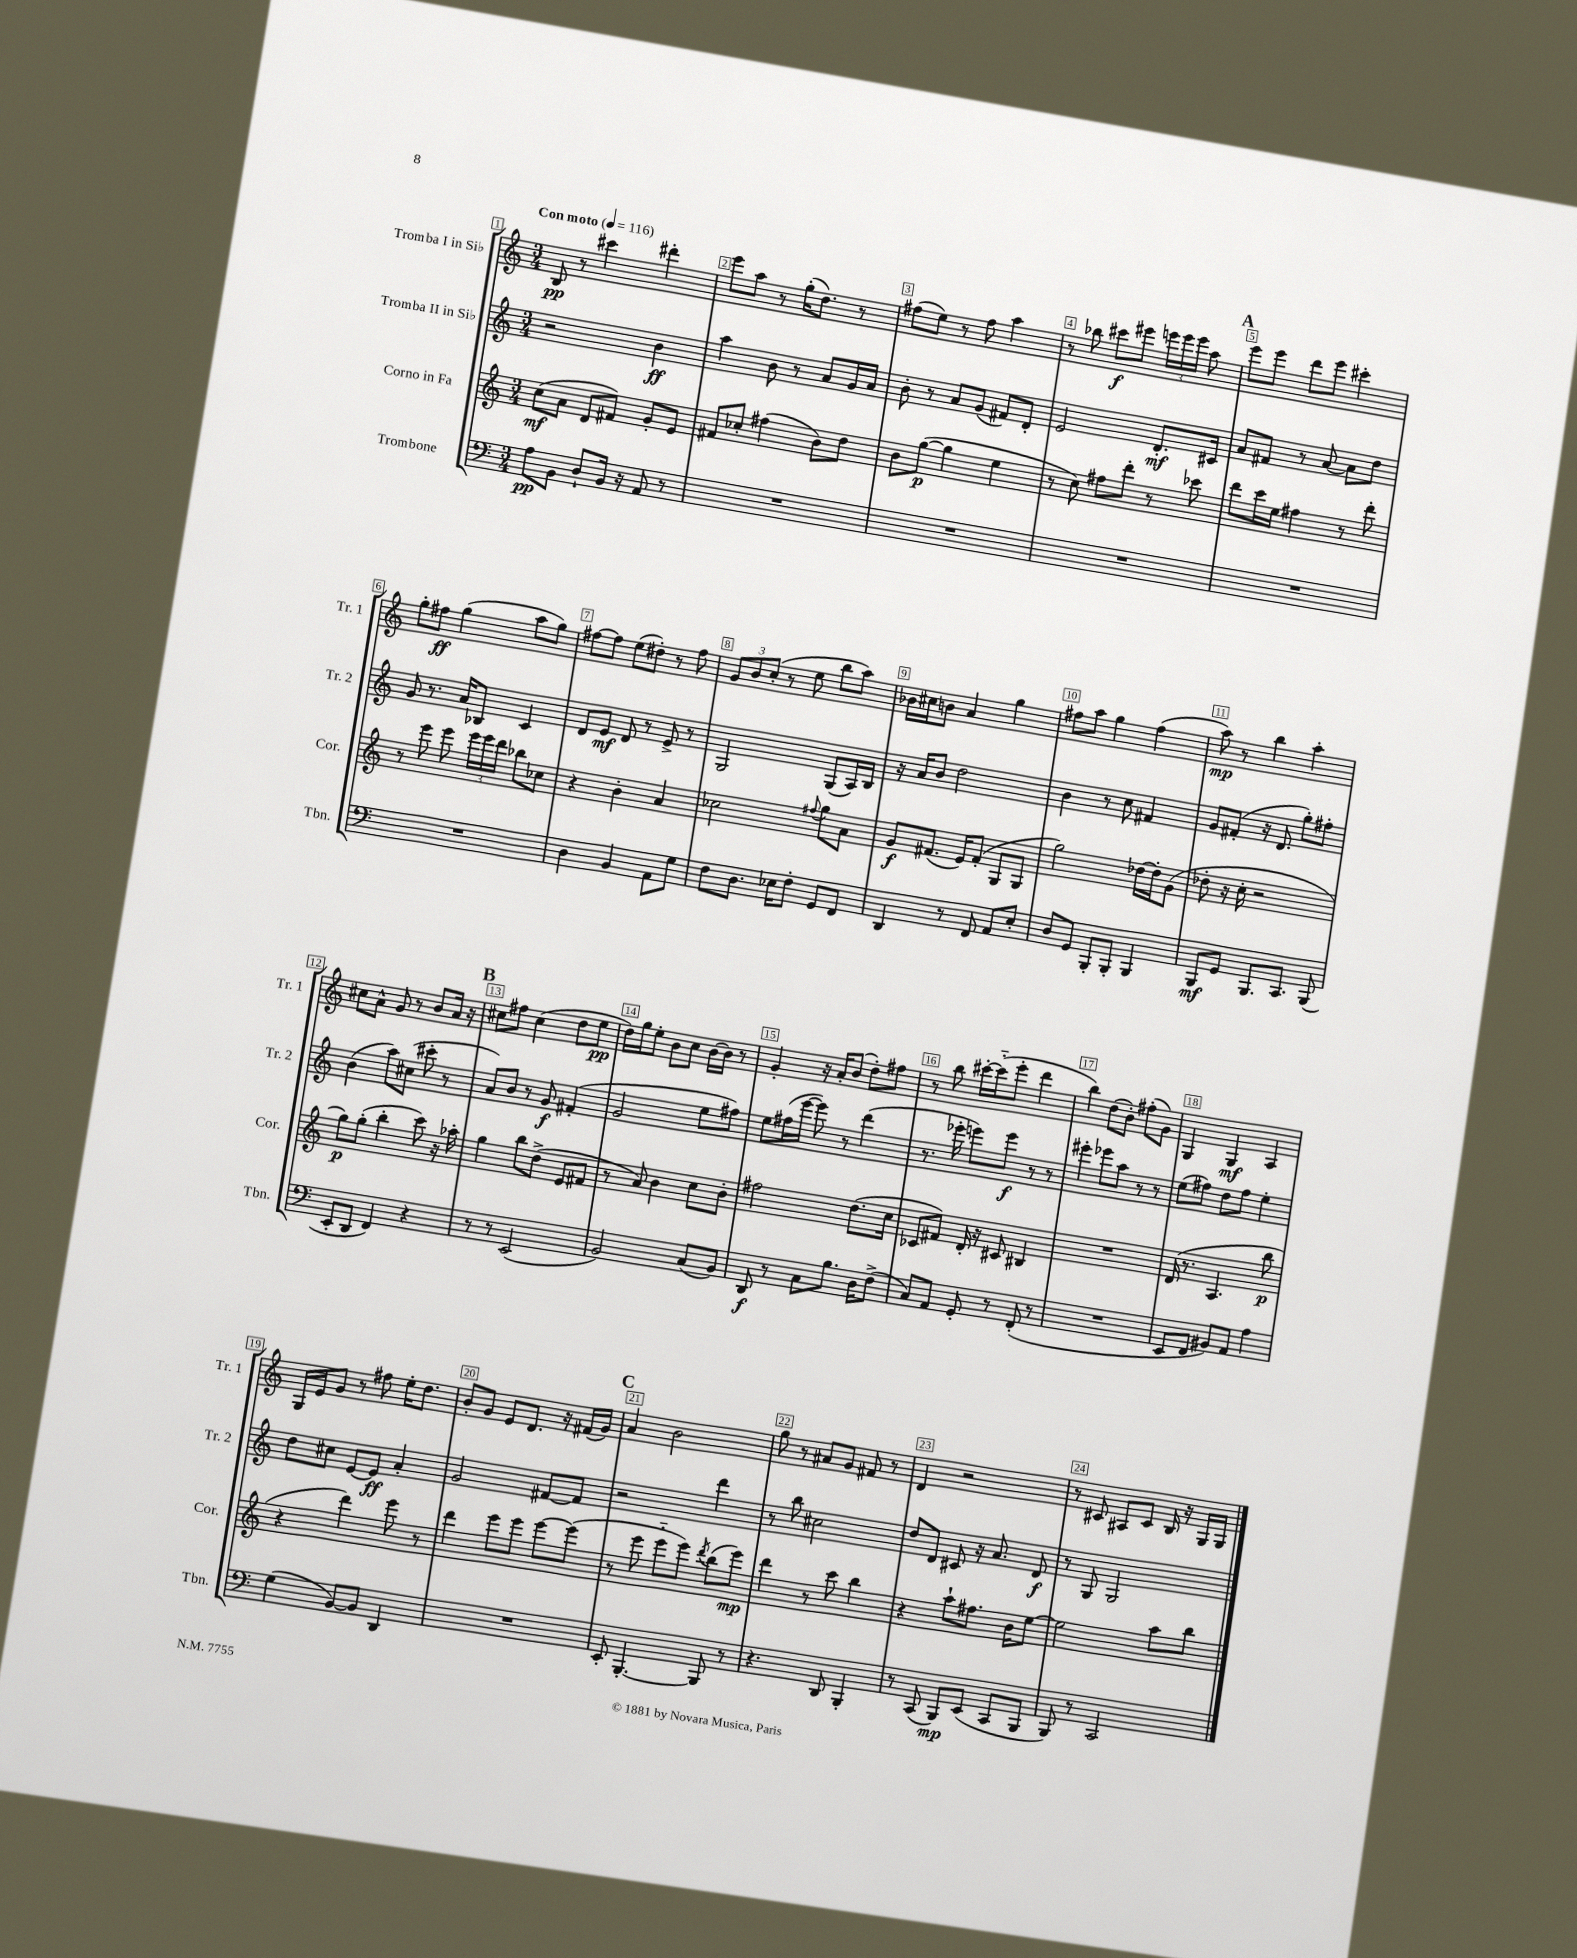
<<
\new StaffGroup <<
\new Staff = "s0" \with { instrumentName = "Tromba I in Sib" shortInstrumentName = "Tr. 1" } {
    \clef treble \key c \major \numericTimeSignature \time 3/4 \tempo "Con moto" 4 = 116
    \autoBeamOff b8\pp r8 cis'''4 dis'''4-. |
    e'''8[ a''8] r8 g''16[-.( d''8.]) r8 |
    fis''8[( e''8]) r8 fis''8 a''4 |
    r8 bes''8 cis'''8[\f eis'''8] \tuplet 3/2 { e'''16[ e'''16 e'''16] } a''8 |
    \mark \markup { \bold "A" } e'''8[ e'''8] d'''8[ e'''8] cis'''4-. |
    g''8[-. fis''8]\ff g''4( a''8[ g''8]) |
    fis''8[~ fis''8] e''8[( dis''8]-.) r8 fis''8 |
    \tuplet 3/2 { g'8[ b'8 c''8]-.( } r8 e''8 b''8[ a''8]) |
    bes'16[ cis''16 b'8] a'4 g''4 |
    fis''8[ a''8] g''4 fis''4( |
    a''8\mp) r8 b''4 a''4-. |
    cis''8[ a'8]-^ g'8 r8 b'8[ a'16] r16 |
    \mark \markup { \bold "B" } cis''8[ fis''8] cis''4( d''8[ e''8]\pp |
    d''16[) g''16 e''8]-. b'8[ c''8] b'16[~ b'16] r8 |
    g'4-. r16 a'16[-. b'8]( d''8[-.) fis''8] |
    r8 b''8 cis'''16[~-. cis'''16-_( e'''8]-. d'''4 |
    b''4) d''8[( b'8]-.) fis''8[-.( g'8]) |
    g4 g4\mf a4 |
    g16[ e'16 g'8] r8 fis''8 e''16[-. d''8.] |
    b'8[-. g'8] e'8[ d'8.] r16 fis'16[( g'16]) |
    \mark \markup { \bold "C" } a'4 b'2 |
    g''8 r8 ais'8[ g'8] fis'8 r8 |
    d'4 r2 |
    r8 cis'8 ais8[ cis'8] b16 r16 g16[ g16] \bar "|." |
}
\new Staff = "s1" \with { instrumentName = "Tromba II in Sib" shortInstrumentName = "Tr. 2" } {
    \clef treble \key c \major \numericTimeSignature \time 3/4
    \autoBeamOff r2 b'4\ff |
    a''4 b'8 r8 a'8[ g'16 a'16] |
    b'8-. r8 a'8[ g'8]( fis'8[) d'8]-. |
    e'2 d'8.[-.\mf cis'16] |
    \mark \markup { \bold "A" } a'8[ fis'8] r8 a'8~ a'8[ d''8] |
    g'8 r8. a'16[ bes8] c'4 |
    d'8[ e'8]\mf d'8 r8 e'8-> r8 |
    g2 g8[( a16) b16] |
    r16 a'16[ b'8] d''2 |
    b'4 r8 c''8 fis'4 |
    g'8[ fis'8]-.( r16 d'8. g''8[-.) fis''8]-. |
    b'4( a''8[) cis''8]( cis'''8-. r8 |
    \mark \markup { \bold "B" } a'8[) b'8] r8 g'8\f fis'4-.( |
    g'2 e''8[ fis''8]) |
    e''8[ fis''16( e'''16]~ e'''8) r8 d'''4( |
    r8. ees'''16-. e'''8[) e'''8]\f r8 r8 |
    eis'''4-. ees'''8[ a''8] r8 r8 |
    e''8[( fis''8]) d''8[ fis''8] e''4-. |
    d''8[ cis''8] e'8[~ e'8]\ff a'4-. |
    g'2 fis'8[~ fis'8] |
    \mark \markup { \bold "C" } r2 d'''4 |
    r8 b''8 cis''2 |
    d''8[ d'8] cis'8 r16 a'8. d'8\f |
    r8 g8 g2 \bar "|." |
}
\new Staff = "s2" \with { instrumentName = "Corno in Fa" shortInstrumentName = "Cor." } {
    \clef treble \key c \major \numericTimeSignature \time 3/4
    \autoBeamOff c''8[\mf( a'8] d'8[ fis'8]) g'8[-. e'8] |
    fis'8[ ces''8]-. fis''4( b'8[) d''8] |
    b'8[ g''8]~\p( g''4 e''4 |
    r8 c''8) fis''8[ d'''8]-. r8 ces'''8 |
    \mark \markup { \bold "A" } d'''8[ c'''16 e''16] fis''4 r8 d'''8-. |
    r8 e'''8 e'''8 \tuplet 3/2 { e'''16[ e'''16 d'''16] } bes''8[ ces''8] |
    r4 b'4-. a'4 |
    ces''2 \appoggiatura { fis''8 } g''8[ a'8] |
    g'8[\f fis'8.]( e'16[) fis'8]-.( g8[ g8] |
    g''2) des''16[~ des''16-. g'8]( |
    des''8-. r16 c''16-. r2 |
    g''8[\p) g''8]-.( b''4-. c'''8) r16 aes''16-. |
    \mark \markup { \bold "B" } g''4 b''8[ d''8]->( e'8[ fis'8] |
    r8 a'8) b'4 c''8[ b'8]-. |
    fis''2 d''8.[( c''16] |
    ces'8[ fis'8]) d'16-. r16 cis'8 bis4 |
    R2. |
    d'16( r8. a4. b''8\p |
    r4 d'''4) e'''8 r8 |
    d'''4 e'''8[ e'''8] e'''8[~ e'''8]( |
    \mark \markup { \bold "C" } r8 e'''8 e'''8[-_ e'''8]) \acciaccatura { d'''8 } b''8[( e'''8]\mp) |
    d'''4 r8 c'''8 b''4 |
    r4 a''8[-! fis''8.] b'16[ e''8]~ |
    e''2 a''8[ b''8] \bar "|." |
}
\new Staff = "s3" \with { instrumentName = "Trombone" shortInstrumentName = "Tbn." } {
    \clef bass \key c \major \numericTimeSignature \time 3/4
    \autoBeamOff a8[\pp b,8] d8[-! b,16] r16 a,8 r8 |
    R2. |
    R2. |
    R2. |
    \mark \markup { \bold "A" } R2. |
    R2. |
    d4 b,4 a,8[ g8] |
    f8[ d8.] ees16[ f8]-. g,8[ f,8] |
    d,4 r8 f,8 a,8[ e8]-. |
    d8[ g,8] b,,8[-. b,,8]-. b,,4 |
    b,,8[\mf g,8] b,,8.[ c,8.] b,,8( |
    e,8[-. d,8] f,4) r4 |
    \mark \markup { \bold "B" } r8 r8 e,2( |
    b,2) c8[( b,8]) |
    d,8\f r8 c8[ b8.] d16[ f8]->( |
    c8[) a,8] g,8-. r8 f,8-.( r8 |
    R2. |
    e,8[ f,8] bis,8[) a,8] a4 |
    g4( b,8[~) b,8] d,4 |
    R2. |
    \mark \markup { \bold "C" } e,8-. b,,4.~-. b,,8 r8 |
    r4. d,8 b,,4-. |
    r8 c,8( b,,8[\mp) e,8]( c,8[ b,,8] |
    b,,8) r8 c,2 \bar "|." |
}
>>
>>
\layout { \context { \Score \override BarNumber.break-visibility = ##(#f #t #t) barNumberVisibility = #all-bar-numbers-visible \override BarNumber.stencil = #(make-stencil-boxer 0.1 0.3 ly:text-interface::print) } }
